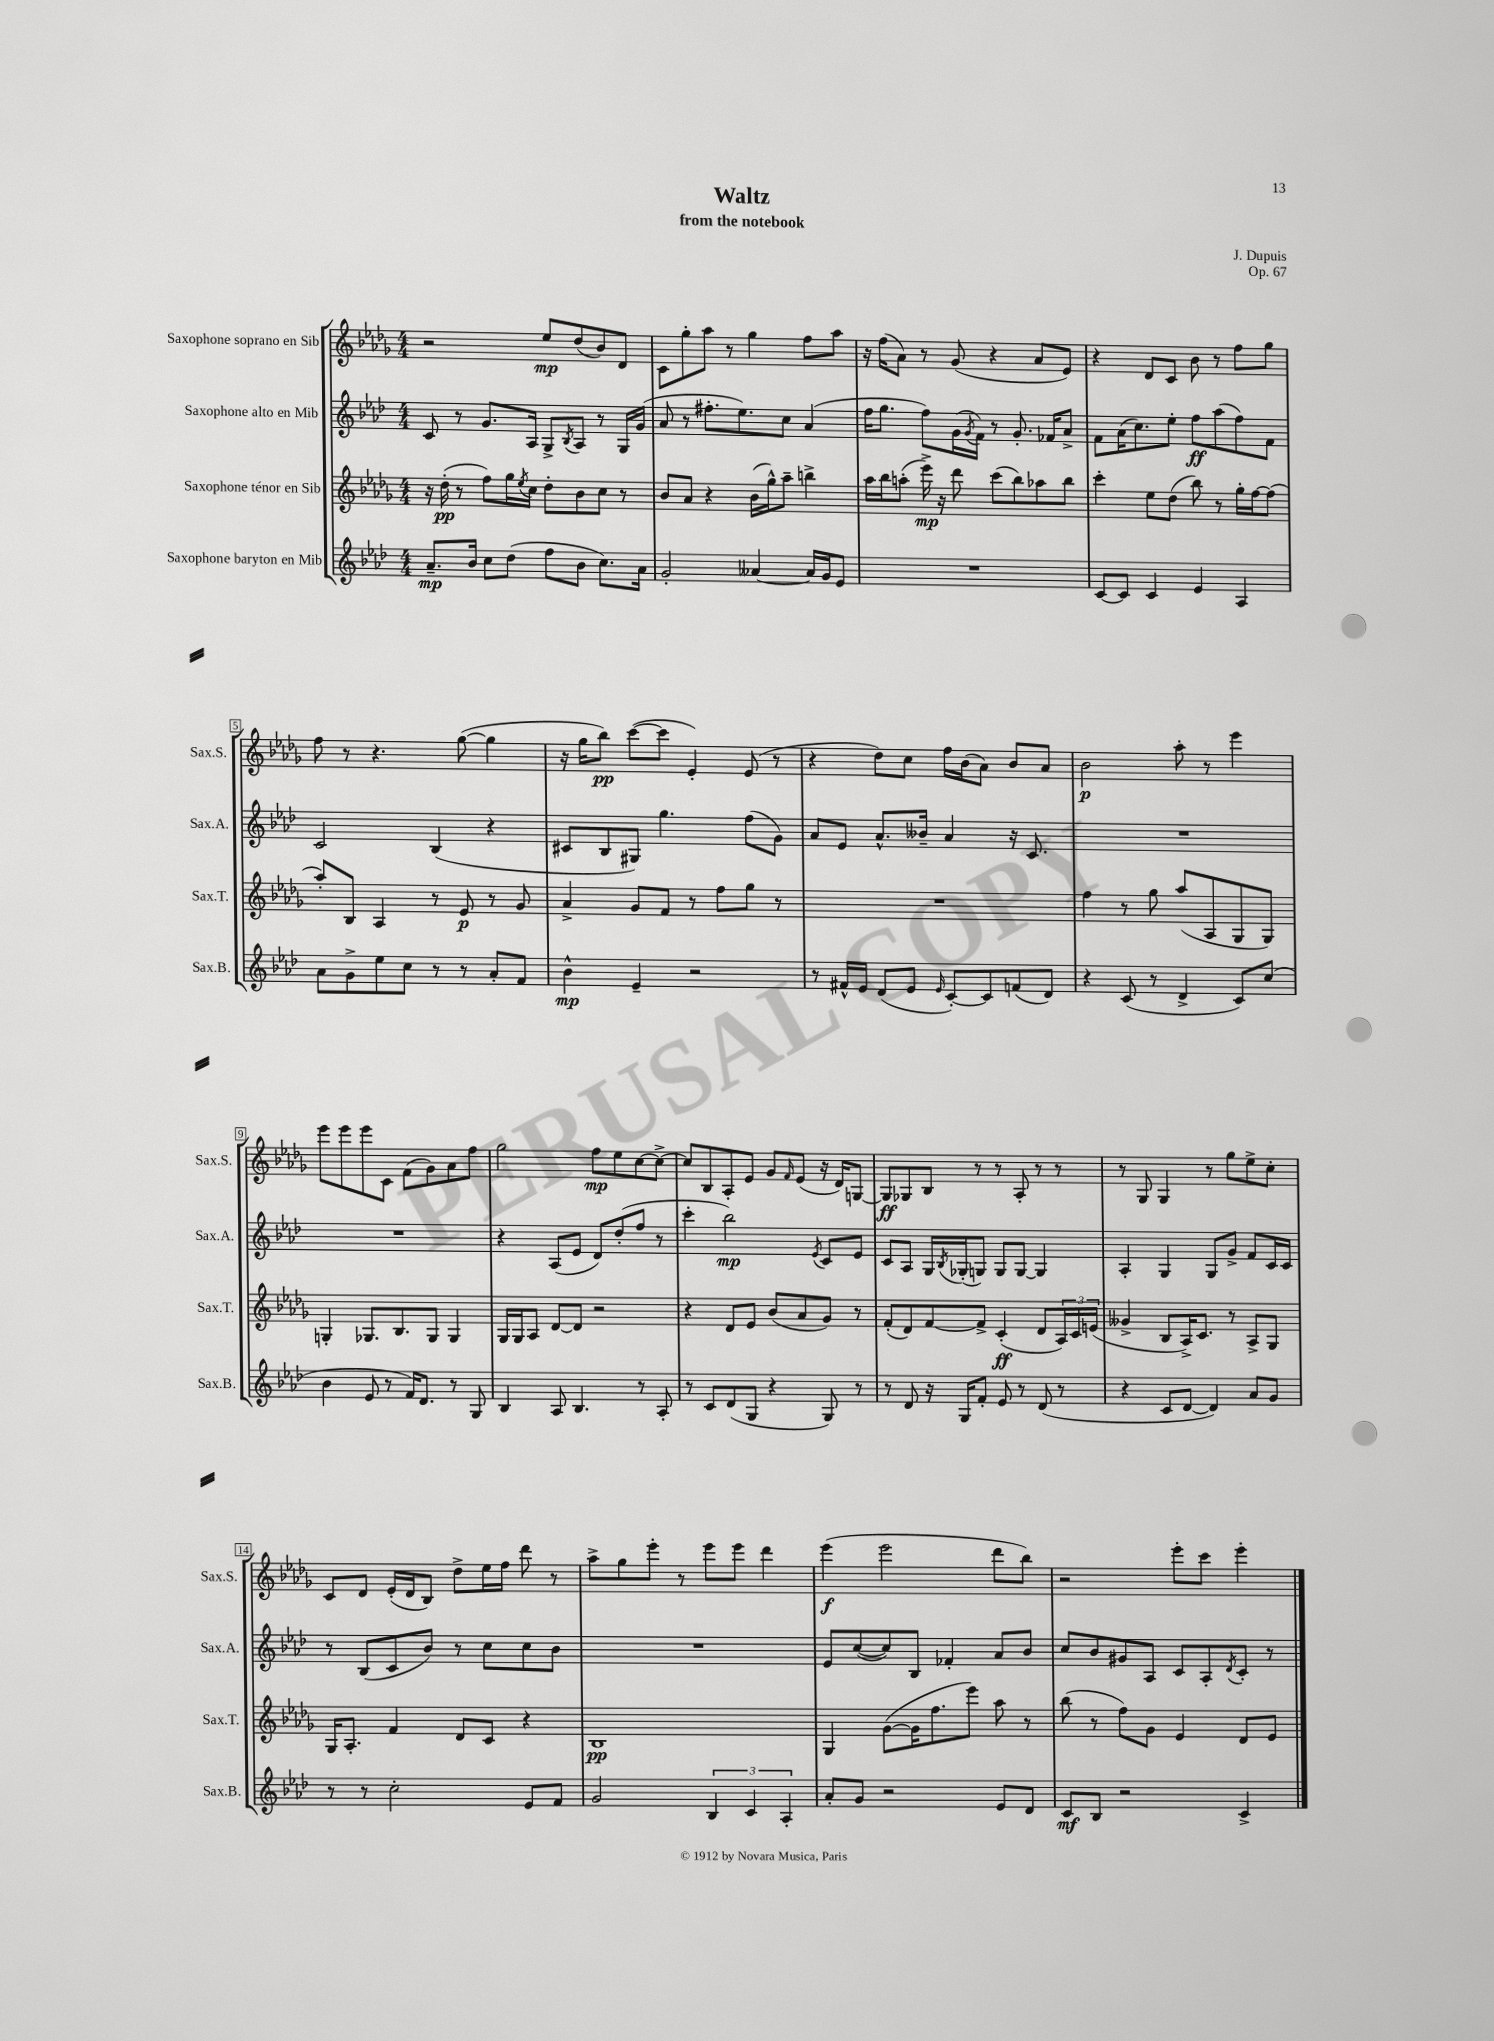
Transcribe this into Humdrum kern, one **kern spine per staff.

**kern	**dynam	**kern	**dynam	**kern	**dynam	**kern	**dynam
*part4	*part4	*part3	*part3	*part2	*part2	*part1	*part1
*staff4	*staff4	*staff3	*staff3	*staff2	*staff2	*staff1	*staff1
*I"Saxophone baryton en Mib	*	*I"Saxophone ténor en Sib	*	*I"Saxophone alto en Mib	*	*I"Saxophone soprano en Sib	*
*I'Sax.B.	*	*I'Sax.T.	*	*I'Sax.A.	*	*I'Sax.S.	*
*clefG2	*	*clefG2	*	*clefG2	*	*clefG2	*
*k[b-e-a-d-]	*	*k[b-e-a-d-g-]	*	*k[b-e-a-d-]	*	*k[b-e-a-d-g-]	*
*M4/4	*	*M4/4	*	*M4/4	*	*M4/4	*
=1	=1	=1	=1	=1	=1	=1	=1
8.a-~/L	mp	16r	.	8c/	.	2r	.
.	.	(16dd-'\	pp	.	.	.	.
.	.	8r	.	8r	.	.	.
16b-/Jk	.	.	.	.	.	.	.
8cc\L	.	8ff\L)	.	8.g/L	.	.	.
(8dd-\J	.	16gg-\L	.	.	.	.	.
.	.	8qee-/	.	.	.	.	.
.	.	16cc\JJ	.	16A-/Jk	.	.	.
8ff\L	.	8dd-'\L	.	8G^/L	.	8ee-/L	mp
.	.	.	.	8qB-/	.	.	.
8b-\J	.	8b-\	.	8A-/J	.	(8dd-/	.
8.cc\L)	.	8cc\J	.	8r	.	8b-/)	.
.	.	8r	.	16G/LL	.	8d-/J	.
16a-\Jk	.	.	.	(16g/JJ	.	.	.
=2	=2	=2	=2	=2	=2	=2	=2
2g'/	.	8b-/L	.	8a-/	.	8c\L	.
.	.	8a-/J	.	8r	.	8gg-'\	.
.	.	4r	.	8.ff#X'\L	.	8aa-\J	.
.	.	.	.	.	.	8r	.
.	.	.	.	8.ee-\)	.	.	.
[4a--X/	.	(16b-\LL	.	.	.	4gg-\	.
.	.	16gg-^^\J)	.	.	.	.	.
.	.	8aa-~\J	.	8cc\J	.	.	.
16a--/LL]	.	4bbn^\	.	(4a-/	.	8ff\L	.
16g/J	.	.	.	.	.	.	.
8e-/J	.	.	.	.	.	8aa-\J	.
=3	=3	=3	=3	=3	=3	=3	=3
1r	.	16aa-\LL	.	16ff\KL	.	16r	.
.	.	16bb-\J	.	8.gg\J	.	(16ff\KL	.
.	.	(8aan'\J	.	.	.	8a-\J)	.
.	.	16eee-^\)	mp	8ff\L)	.	8r	.
.	.	16r	.	.	.	.	.
.	.	8ddd-\	.	(16g\L	.	(8g-/	.
.	.	.	.	8qg/	.	.	.
.	.	.	.	16f\JJ)	.	.	.
.	.	(8ccc\L	.	8r	.	4r	.
.	.	8bb-\)	.	8.g'/	.	.	.
.	.	8aa-X\	.	.	.	8a-/L	.
.	.	.	.	16f-X/KL	.	.	.
.	.	8bb-\J	.	8a-^/J	.	8e-/J)	.
=4	=4	=4	=4	=4	=4	=4	=4
[8c/L	.	4ccc'\	.	8f\L	.	4r	.
8c/J]	.	.	.	(16a-\K	.	.	.
.	.	.	.	8.cc\)	.	.	.
4c/	.	8ee-\L	.	.	.	8d-/L	.
.	.	(8dd-\J	.	8ee-'\J	.	8c/J	.
4e-/	.	8bb-\)	.	8ff\L	ff	8b-\	.
.	.	8r	.	(8aa-\	.	8r	.
4A-/	.	16gg-'\LL	.	8ff\)	.	8ff\L	.
.	.	[16ff\J	.	.	.	.	.
.	.	(8ff\J]	.	8f\J	.	8gg-\J	.
!!LO:LB:g=z
=5	=5	=5	=5	=5	=5	=5	=5
8a-\L	.	8aa-'/L)	.	2c/	.	8ff\	.
8g^\	.	8B-/J	.	.	.	8r	.
8ee-\	.	4A-/	.	.	.	4.r	.
8cc\J	.	.	.	.	.	.	.
8r	.	8r	.	(4B-/	.	.	.
8r	.	8e-/	p	.	.	([8gg-\	.
8a-'/L	.	8r	.	4r	.	4gg-\]	.
8f/J	.	8g-/	.	.	.	.	.
=6	=6	=6	=6	=6	=6	=6	=6
4b-^^\	mp	4a-^/	.	8c#X/L	.	16r	.
.	.	.	.	.	.	16gg-\KL	.
.	.	.	.	8B-/	.	8bb-\J)	pp
4e-~/	.	8g-/L	.	8G#X/J)	.	([8ccc\L	.
.	.	8f/J	.	4.gg\	.	8ccc\J]	.
2r	.	8r	.	.	.	4e-'/)	.
.	.	8ff\L	.	.	.	.	.
.	.	8gg-\J	.	(8ff\L	.	(8e-/	.
.	.	8r	.	8g\J)	.	8r	.
=7	=7	=7	=7	=7	=7	=7	=7
8r	.	1r	.	8a-/L	.	4r	.
16f#X^^/LL	.	.	.	8e-/J	.	.	.
16e-/JJ	.	.	.	.	.	.	.
(8d-/L	.	.	.	8.a-^^/L	.	8dd-\L)	.
8e-/J	.	.	.	.	.	8cc\J	.
.	.	.	.	16b--X~/Jk	.	.	.
16qqe-/	.	.	.	.	.	.	.
[8c'/L)	.	.	.	4a-/	.	16ff\LL	.
.	.	.	.	.	.	(16b-\J	.
8c/]	.	.	.	.	.	8a-\J)	.
(8fn/	.	.	.	16r	.	8b-/L	.
.	.	.	.	8.c/	.	.	.
8d-/J)	.	.	.	.	.	8a-/J	.
=8	=8	=8	=8	=8	=8	=8	=8
4r	.	4ff\	.	1r	.	2b-\	p
(8c/	.	8r	.	.	.	.	.
8r	.	8gg-\	.	.	.	.	.
4d-^/	.	(8aa-/L	.	.	.	8aa-'\	.
.	.	8A-/	.	.	.	8r	.
8c/L)	.	8G-/	.	.	.	4eee-\	.
(8cc/J	.	8G-/J)	.	.	.	.	.
!!LO:LB:g=z
=9	=9	=9	=9	=9	=9	=9	=9
4b-\	.	4Gn'/	.	1r	.	8eee-\L	.
.	.	.	.	.	.	8eee-\	.
8e-/	.	8.G-X/L	.	.	.	8eee-\	.
8r	.	.	.	.	.	8c\J	.
.	.	8.B-/	.	.	.	.	.
16f/KL)	.	.	.	.	.	(8f\L	.
8.d-/J	.	.	.	.	.	.	.
.	.	8G-/J	.	.	.	8g-\)	.
8r	.	4G-/	.	.	.	8a-\	.
8G/	.	.	.	.	.	8ff\J	.
=10	=10	=10	=10	=10	=10	=10	=10
4B-/	.	16G-/LL	.	4r	.	2gg-\	.
.	.	16G-/J	.	.	.	.	.
.	.	8A-/J	.	.	.	.	.
8A-/	.	[8d-/L	.	(8A-/L	.	.	.
4.B-/	.	8d-/J]	.	8e-/J	.	.	.
.	.	2r	.	8d-/L)	.	8ff\L	mp
.	.	.	.	(8dd-'/	.	8ee-\	.
8r	.	.	.	8ff/J	.	[8cc\	.
8A-'/	.	.	.	8r	.	8cc^\J_	.
=11	=11	=11	=11	=11	=11	=11	=11
8r	.	4r	.	4ccc'\	.	8cc/L]	.
8c/L	.	.	.	.	.	8B-/	.
(8d-/	.	8d-/L	.	2bb-\)	mp	8A-'/	.
8G/J	.	8e-/J	.	.	.	8e-/J	.
4r	.	(8b-/L	.	.	.	8g-/L	.
.	.	.	.	.	.	16qqf/	.
.	.	8a-/	.	.	.	(8e-/J	.
.	.	.	.	8qe-/	.	.	.
8G/)	.	8g-/J)	.	8c/L	.	16r	.
.	.	.	.	.	.	16d-/KL)	.
8r	.	8r	.	8e-/J	.	[8Gn/J	.
=12	=12	=12	=12	=12	=12	=12	=12
8r	.	(8f'/L	.	8c/L	.	8G/L]	ff
8d-/	.	8d-/)	.	8A-/J	.	8G-X/	.
16r	.	[8f/	.	16G/LL	.	8B-/J	.
.	.	.	.	8qB-/	.	.	.
16G/KL	.	.	.	(16G-X'/J	.	.	.
8f'/J	.	8f^/J]	.	8Gn/J)	.	8r	.
8e-/	.	(4c'/	ff	8G/L	.	8r	.
8r	.	.	.	[8G/J	.	8A-'/	.
(8d-/	.	8d-/L	.	4G/]	.	8r	.
8r	.	24A-/L)	.	.	.	8r	.
.	.	24c/	.	.	.	.	.
.	.	(24en/JJ	.	.	.	.	.
=13	=13	=13	=13	=13	=13	=13	=13
4r	.	4g--X^/	.	4A-'/	.	8r	.
.	.	.	.	.	.	8G-/	.
8c/L	.	8B-/L	.	4G/	.	4G-/	.
[8d-/J	.	16A-^/K)	.	.	.	.	.
.	.	8.c/J	.	.	.	.	.
4d-/])	.	.	.	8G/L	.	8r	.
.	.	8r	.	8g^/J	.	8gg-\L	.
8a-/L	.	8A-^/L	.	8f/L	.	8ee-^\	.
8g/J	.	8G-/J	.	16c/L	.	8cc'\J	.
.	.	.	.	16c/JJ	.	.	.
!!LO:LB:g=z
=14	=14	=14	=14	=14	=14	=14	=14
8r	.	16G-/KL	.	8r	.	8c/L	.
.	.	8.A-'/J	.	.	.	.	.
8r	.	.	.	(8B-/L	.	8d-/J	.
2cc'\	.	4f/	.	8c/	.	(16e-'/LL	.
.	.	.	.	.	.	16d-/J	.
.	.	.	.	8b-/J)	.	8B-/J)	.
.	.	8d-/L	.	8r	.	8dd-^\L	.
.	.	8c/J	.	8cc\L	.	16ee-\L	.
.	.	.	.	.	.	16ff\JJ	.
8e-/L	.	4r	.	8cc\	.	8ddd-\	.
8f/J	.	.	.	8b-\J	.	8r	.
=15	=15	=15	=15	=15	=15	=15	=15
2g/	.	1B-	pp	1r	.	8aa-^\L	.
.	.	.	.	.	.	8gg-\	.
.	.	.	.	.	.	8eee-'\J	.
.	.	.	.	.	.	8r	.
6B-/	.	.	.	.	.	8eee-\L	.
.	.	.	.	.	.	8eee-\J	.
6c/	.	.	.	.	.	.	.
.	.	.	.	.	.	4ddd-\	.
6A-'/	.	.	.	.	.	.	.
=16	=16	=16	=16	=16	=16	=16	=16
8a-'/L	.	4G-/	.	8e-/L	.	(4eee-\	f
8g/J	.	.	.	([8cc/	.	.	.
2r	.	([8g-\L	.	8cc/])	.	2eee-\	.
.	.	16g-\K]	.	8B-/J	.	.	.
.	.	8.ff\	.	.	.	.	.
.	.	.	.	4f-X'/	.	.	.
.	.	8eee-\J)	.	.	.	.	.
8e-/L	.	8aa-\	.	8a-/L	.	8ddd-\L	.
8d-/J	.	8r	.	8b-/J	.	8bb-\J)	.
=17	=17	=17	=17	=17	=17	=17	=17
8c/L	mf	(8bb-\	.	8cc/L	.	2r	.
8B-/J	.	8r	.	8b-/	.	.	.
2r	.	8ff\L)	.	8g#X/	.	.	.
.	.	8g-\J	.	8A-/J	.	.	.
.	.	4e-/	.	8c/L	.	8eee-'\L	.
.	.	.	.	8A-'/	.	8ccc\J	.
.	.	.	.	8qd-/	.	.	.
4c^/	.	8d-/L	.	8c'/J	.	4eee-'\	.
.	.	8e-/J	.	8r	.	.	.
==	==	==	==	==	==	==	==
*-	*-	*-	*-	*-	*-	*-	*-
